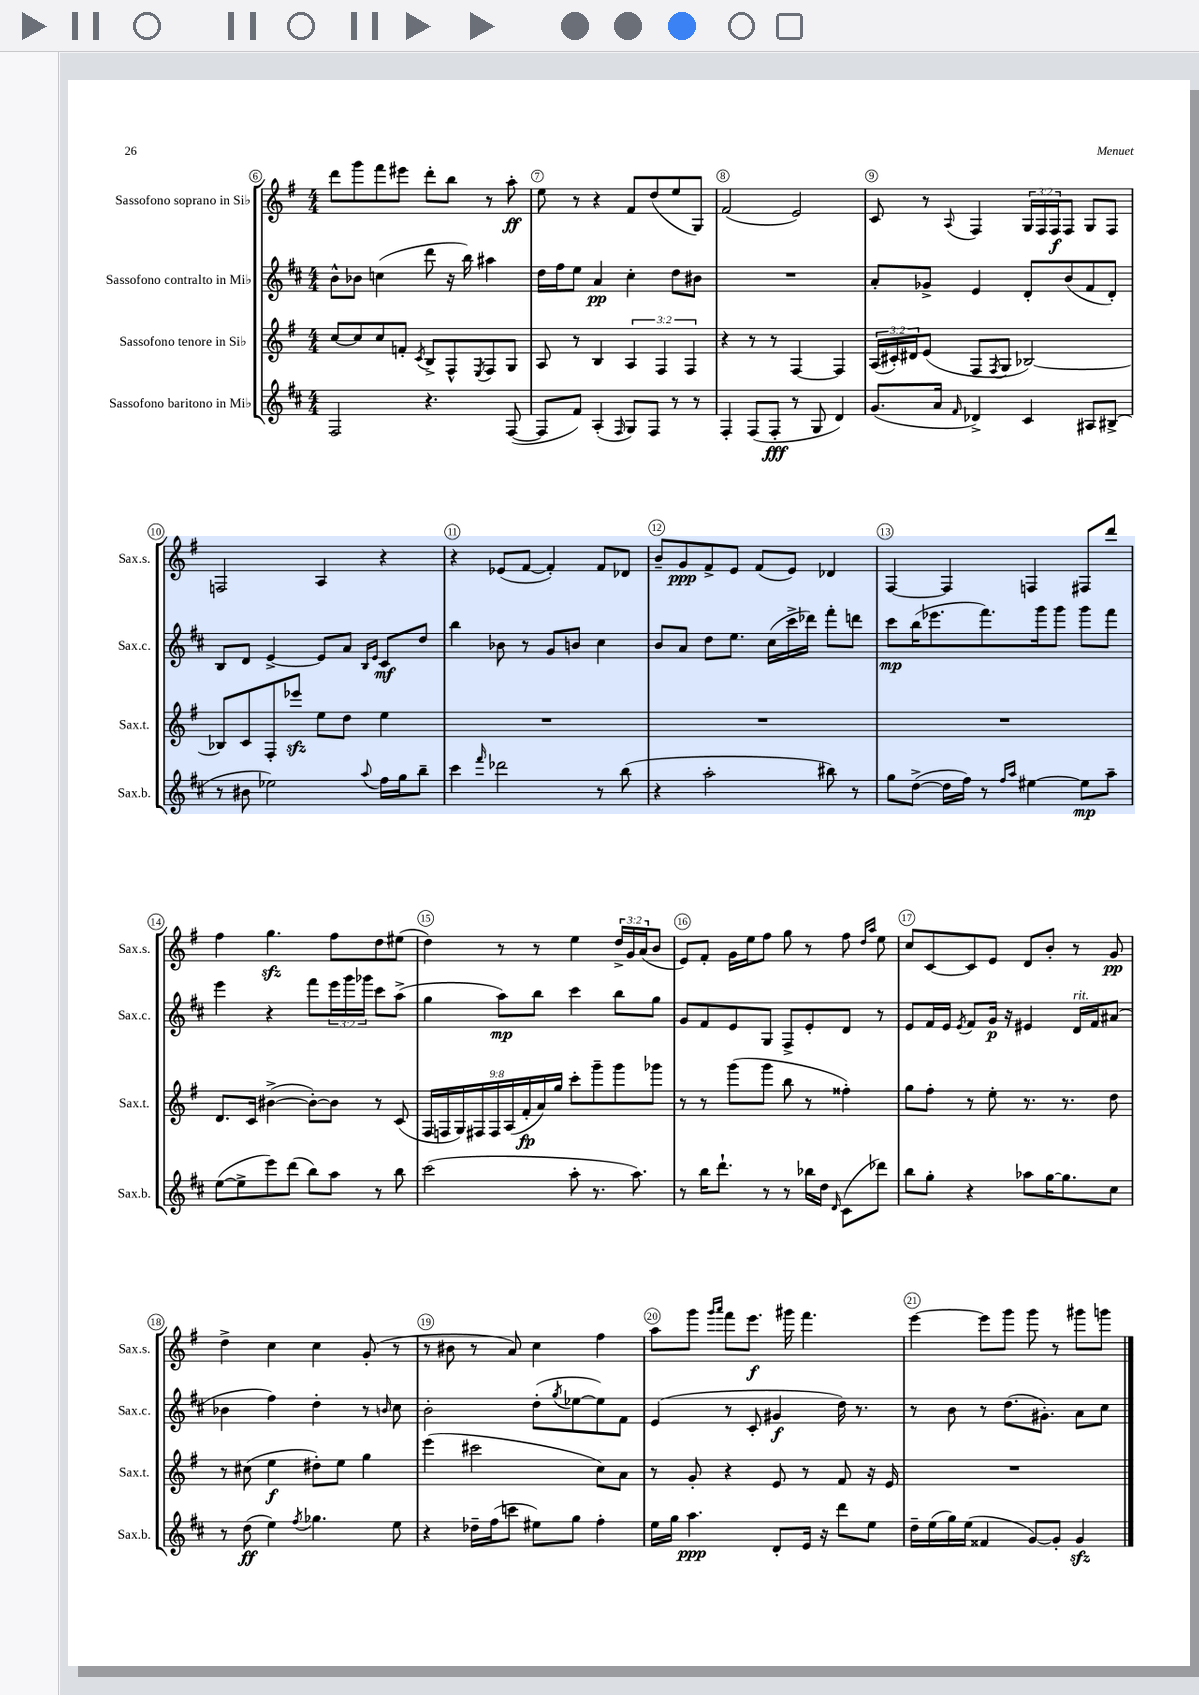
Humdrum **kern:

**kern	**kern	**kern	**kern
*staff4	*staff3	*staff2	*staff1
*clefG2	*clefG2	*clefG2	*clefG2
*k[f#c#]	*k[f#]	*k[f#c#]	*k[f#]
*M4/4	*M4/4	*M4/4	*M4/4
2F#	[8cc	8b^^	8ddd
.	8cc]	8b-	8ggg
.	8cc	(4cc	8fff#
.	8f'	.	8eee#
.	8qc	.	.
4.r	8B^	8ddd	8ddd'
.	8F#^^	16r	8bb
.	.	16bb)	.
.	8qE	.	.
.	8F#	4aa#	8r
([8F#	8G	.	8aa'
=	=	=	=
8F#]	8A	16dd	8ee
.	.	16ff#	.
8f#)	8r	8ee	8r
(4A'	4B	4a	4r
16qqF#	.	.	.
8G)	6A	4cc#'	8f#
8F#	.	.	(8dd
.	6F#	.	.
8r	.	8dd	8ee
.	6F#	.	.
8r	.	8b#	8G)
=	=	=	=
4F#'	4r	1r	(2f#
(8F#	8r	.	.
8F#'	8r	.	.
8r	[4F#	.	2e)
8G	.	.	.
4d)	4F#]	.	.
=	=	=	=
(8.g	(24A	8a'	8c
.	24c#')	.	.
.	24d#	.	.
.	(8e	8g-^	8r
16a	.	.	.
16qqf#	.	.	8qqA
4d-^)	8F#	4e	4F#
.	8qF#	.	.
.	8G	.	.
4c#	[2B-)	8d'	24G
.	.	.	24F#
.	.	.	24F#
.	.	(8b	8F#
8A#	.	8f#	8G
(8B#^	.	8d')	8F#
=	=	=	=
8r	8B-]	8B	2F
8b#	8c	8d	.
2ee-)	8F#'	[4e^	.
.	8eee-	.	.
.	8ee	8e]	4A
.	8dd	8a	.
.	.	16qqB	.
8qqaa	.	16qqe	.
16ff#	4ee	8c#	4r
16gg	.	.	.
8bb~	.	8dd	.
=	=	=	=
4ccc#	1r	4bb	4r
16qqfff#	.	.	.
2ddd-	.	8b-	(8e-
.	.	8r	[8f#
.	.	8g	4f#'])
.	.	8b	.
8r	.	4cc#	8f#
(8bb	.	.	8d-
=	=	=	=
4r	1r	8b	8b~
.	.	8a	8g
2aa'	.	8dd	8f#^
.	.	8.ee	8e
.	.	.	(8f#
.	.	(16cc#	.
.	.	16ccc#^	8e)
.	.	16ddd-)	.
8bb#)	.	8fff#'	4d-
8r	.	8ddd	.
=	=	=	=
8gg	1r	8ccc#	[4F#
([8dd^	.	(16bb	.
.	.	8.eee-	.
16dd]	.	.	4F#]
16ff#)	.	.	.
8r	.	8.fff#)	.
16qqff#	.	.	.
16qqaa	.	.	.
[4ee#	.	.	4F
.	.	16ggg	.
.	.	8ggg	.
8ee#]	.	8ggg	8F#
8aa~	.	8fff#	8ddd
=	=	=	=
([8ee	8.d	4eee	4ff#
8ee^]	.	.	.
.	16c	.	.
8eee)	([4b#^	4r	4.gg
(8ddd	.	.	.
8bb)	8b#'_)	8fff#	.
8aa	8b#]	24eee	8ff#
.	.	24ggg	.
.	.	24ggg-	.
8r	8r	8ccc#	8dd
8bb	(8c	(8aa^	(8ee#
=	=	=	=
(2ccc#	18F#	4gg	4dd)
.	18F	.	.
.	18G)	.	.
.	18F#	.	.
.	18F#	.	.
.	.	8aa)	8r
.	(18A	.	.
.	18f#'	.	.
.	.	8bb	8r
.	18a)	.	.
.	18gg	.	.
8aa'	8ccc'	4ccc#	4ee
8.r	8ggg~	.	.
.	8ggg	8bb	24dd^
.	.	.	24g
8.aa)	.	.	.
.	.	.	(24a
.	8ggg-	8gg	8b
=	=	=	=
8r	8r	8g	8e)
16bb	8r	8f#	8f#'
8.ddd`	.	.	.
.	(8ggg	8e	16g
.	.	.	16ee
8r	8ggg	8G	8ff#
8r	8bb	8F#^	8gg
16bb-	8r	8e'	8r
16dd	.	.	.
16qqd	.	.	.
(8c#	4ff##')	8d	8ff#
.	.	.	16qqdd
.	.	.	16qqaa
8ddd-)	.	8r	8ee
=	=	=	=
8bb	8gg	8e	8cc
8gg'	8ff#'	16f#	[8c
.	.	16e	.
.	.	8qe	.
4r	8r	8f#	8c]
.	8ee'	16g	8e
.	.	16r	.
8aa-	8.r	4e#	8d
[16gg	.	.	8b'
8.gg]	8.r	.	.
.	.	16d	8r
.	.	16f#	.
8cc#	8dd	(8a#	8g
=	=	=	=
8r	8r	4b-	4dd^
(8dd	(8cc#	.	.
4ee)	4ee	4ff#)	4cc
8qff#	.	.	.
4.gg-	8dd#')	4dd'	4cc
.	8ee	.	.
.	4gg	8r	(8g'
.	.	16qqb	.
8ee	.	8cc#	8r
=	=	=	=
4r	(4eee	2b'	8r
.	.	.	8b#
16dd-~	2ccc#	.	8r
(16ff#	.	.	.
8ccc	.	.	8a)
8ee#)	.	(8dd'	4cc
.	.	8qgg	.
8gg	.	[8ee-	.
4ff#'	8cc)	8ee-])	4ff#
.	8a	8f#	.
=	=	=	=
16ee	8r	(4e	8aa
16gg	.	.	.
4.aa	8g'	.	8ggg
.	.	.	16qqggg
.	.	.	16qqaaa
.	4r	8r	8fff#
.	.	8c#'	8.eee
8d'	8e	4g#	.
.	.	.	16ggg#
16e	8r	.	4.fff#
16r	.	.	.
8ddd	8f#	16dd)	.
.	.	8.r	.
8ee	16r	.	.
.	16e	.	.
=	=	=	=
16dd~	1r	8r	[4eee
(16ee	.	.	.
16gg)	.	8b	.
(16ee	.	.	.
4f##	.	8r	8eee]
.	.	(8.dd	8ggg
[8g)	.	.	8ggg
.	.	8.g#')	.
8g']	.	.	8r
4g	.	8a	8ggg#
.	.	8cc#	8ggg
==	==	==	==
*-	*-	*-	*-
